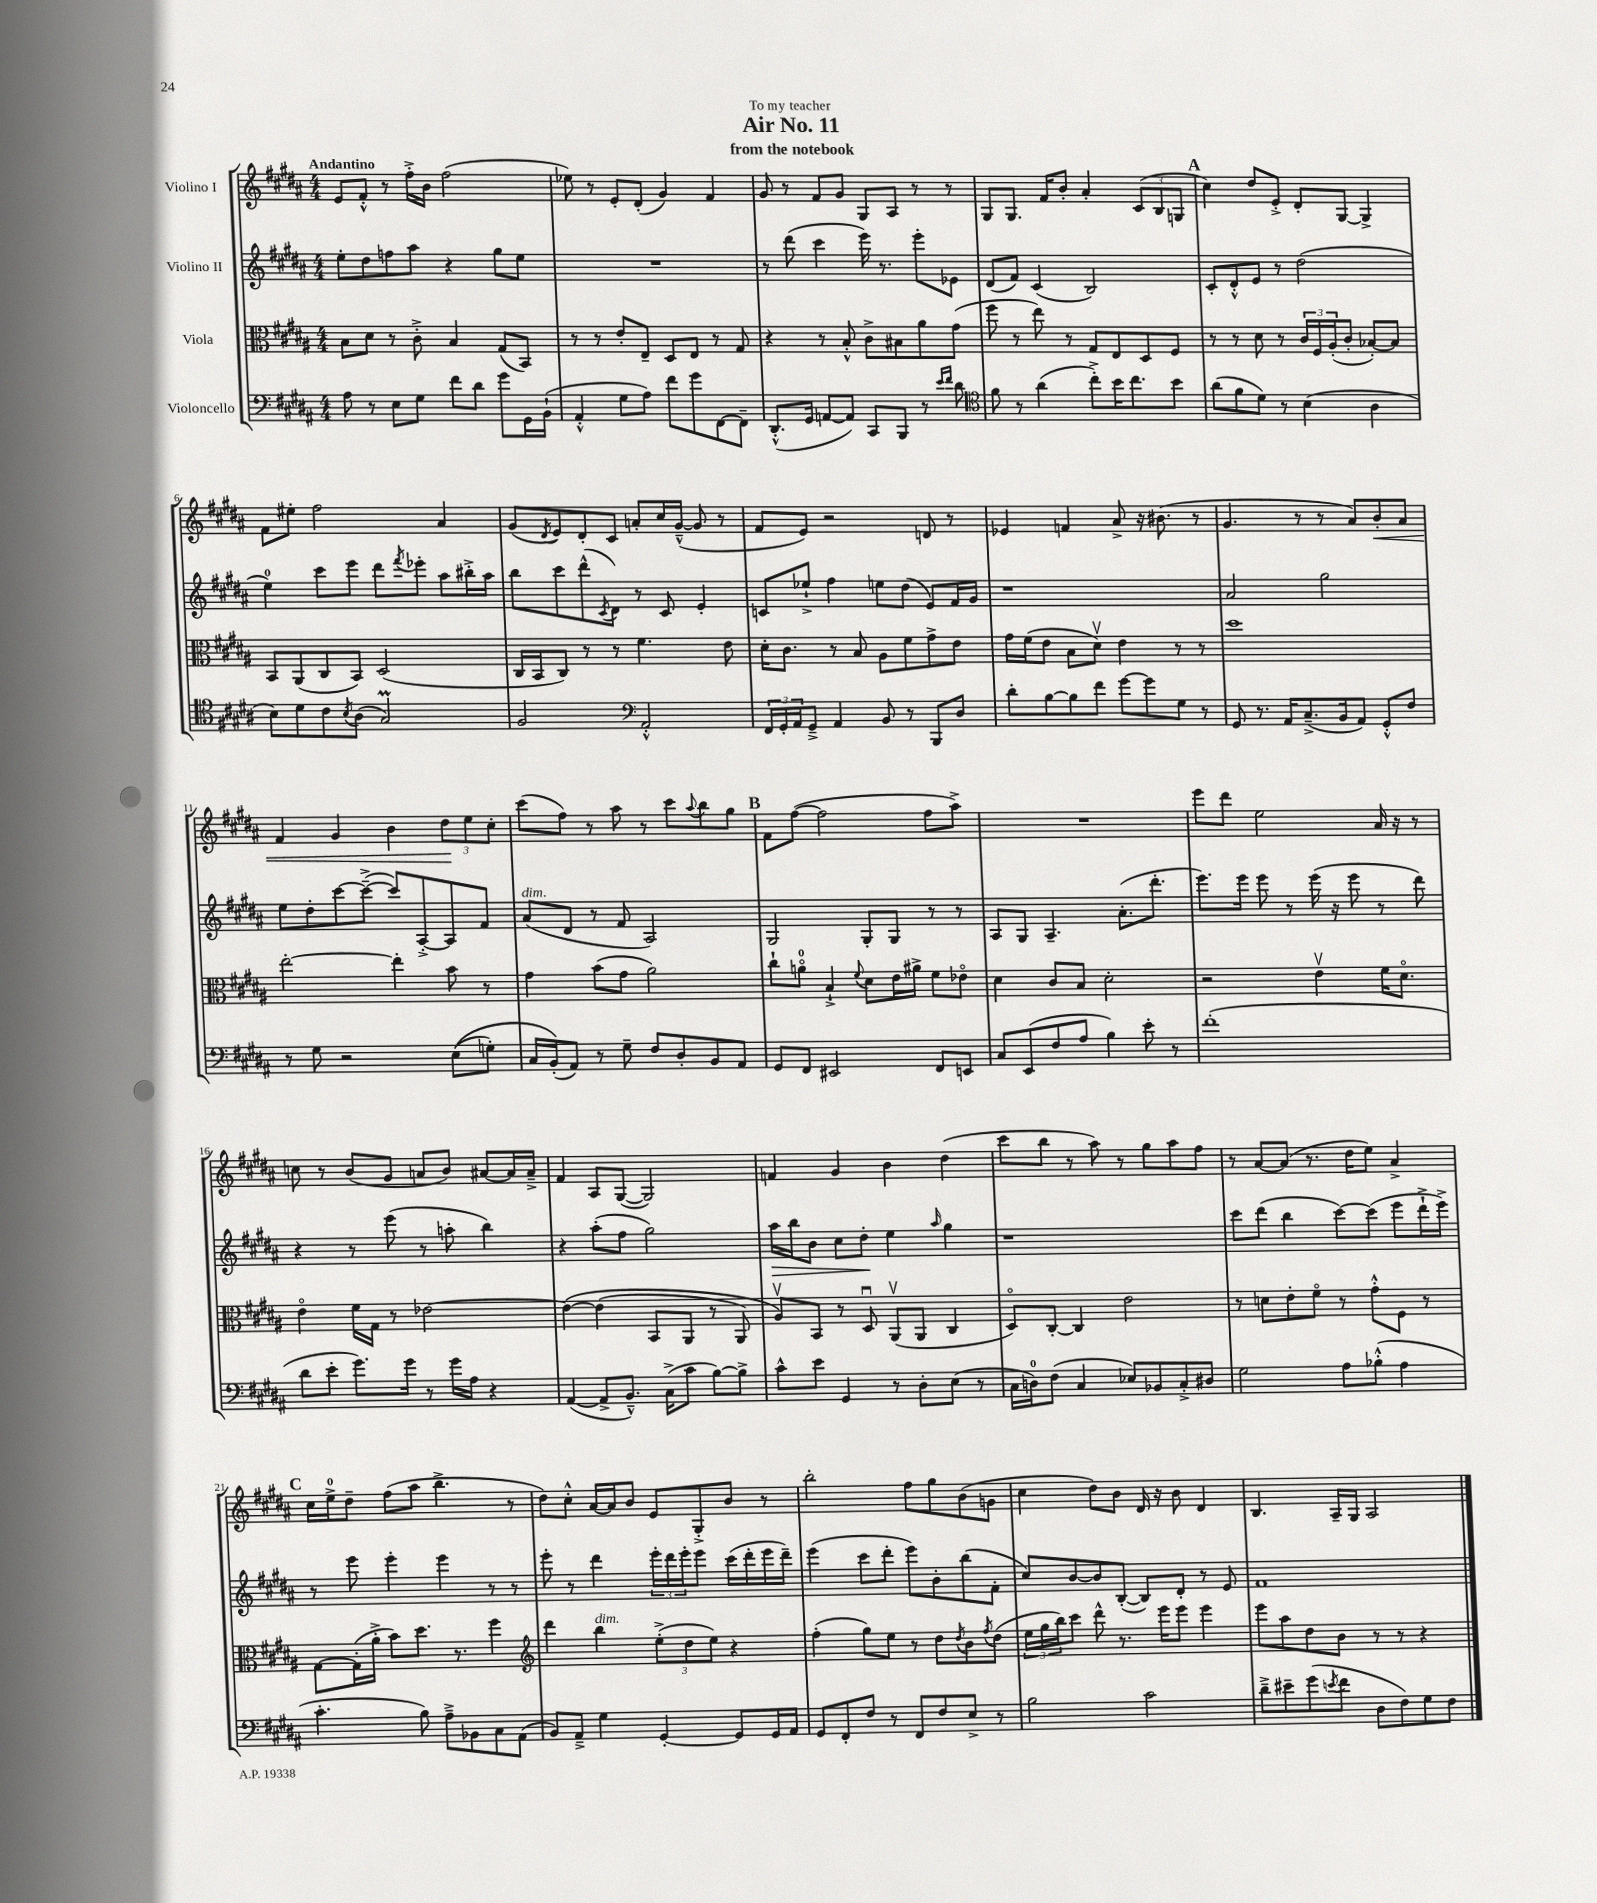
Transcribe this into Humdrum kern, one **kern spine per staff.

**kern	**kern	**kern	**kern
*staff4	*staff3	*staff2	*staff1
*clefF4	*clefC3	*clefG2	*clefG2
*k[f#c#g#d#a#]	*k[f#c#g#d#a#]	*k[f#c#g#d#a#]	*k[f#c#g#d#a#]
*M4/4	*M4/4	*M4/4	*M4/4
8A#	8B	8ee'	8e
8r	8d#	8dd#	8f#'^^
8E	8r	8ff	8r
8G#	8c#'^	8aa#	16ff#'^
.	.	.	16b
8f#	4B	4r	(2ff#
8d#	.	.	.
8g#	(8G#	8gg#	.
16GG#	8BB)	8ee	.
(16BB`	.	.	.
=	=	=	=
4AA#'^^	8r	1r	8ee-)
.	8r	.	8r
8G#	8e'	.	8e'
8A#)	8E~	.	(8d#'
8f#	8D#	.	4g#)
8g#	8E	.	.
[8FF#	8r	.	4f#
8FF#~]	8G#	.	.
=	=	=	=
(8.DD#'^^	4r	8r	8g#
.	.	(8ddd#	8r
16GG#	.	.	.
[8AA	8r	4ccc#	8f#
8AA])	8B'^^	.	8g#
8CC#	8c#^	16eee)	8G#
.	.	8.r	.
8BBB	8B#	.	8A#
8r	8a#	8eee'	8r
16qqe	.	.	.
16qqf#	.	.	.
8d#	(8g#	8e-	8r
=	=	=	=
*clefC4	*	*	*
8f#	8ff#	(8d#	8G#
8r	8r	8f#)	8.G#
(4a#	8ee)	(4c#	.
.	.	.	16f#
.	8r	.	8b'
8cc#'^)	8G#	2B)	4a#'
16b	8E	.	.
8.cc#	.	.	.
.	8D#	.	(12c#
.	.	.	12B
8b	8F#	.	.
.	.	.	12G
=	=	=	=
(8a#	8r	8c#'	4cc#)
8f#	8r	8d#'^^	.
8d#)	8d#	8e	8dd#
8r	8r	8r	8e'^
(4B	24c#	(2dd#	8d#'
.	24F#	.	.
.	(24A#'	.	.
.	8c#'	.	[8G#
4A#	[8B-')	.	4G#^]
.	8B-]	.	.
=	=	=	=
8B)	8BB	4ee)	8f#
8d#	(8AA#	.	8ee#'
8c#	8C#	8ccc#	2ff#
8qB	.	.	.
(8A#	8BB)	8eee	.
2G#)	(2D#	8ddd#	.
.	.	8qfff#	.
.	.	8eee-'	.
.	.	8aa#	4a#
.	.	16bb#'^	.
.	.	16aa#	.
=	=	=	=
2F#	16C#	8bb	(8g#
.	16BB	.	.
.	.	.	8qd#
.	8C#)	8ccc#	8e)
.	8r	(8ddd#^^	8d#'
.	.	8qc#	.
.	8r	8d#)	8c#
*clefF4	*	*	*
2AA#'^^	4.f#	8r	8a'
.	.	8c#	16cc#
.	.	.	([16g#~^^
.	.	4e'	8g#]
.	8e	.	8r
=	=	=	=
24FF#	16d#'	8c	8f#
24GG#'	.	.	.
.	8.c#	.	.
24AA#	.	.	.
8GG#~^	.	8ee-`^	8e)
4AA#	8r	4ff#	2r
.	8B	.	.
8BB	8A#	8ee	.
8r	8f#	(8dd#	.
8BBB	8g#^	8e)	8d
8D#	8e	16f#	8r
.	.	16g#	.
=	=	=	=
8d#'	16g#	1r	4e-
.	(16f#	.	.
[8B	8e	.	.
8B]	8B	.	4f
8f#	8d#v)	.	.
[8g#	4e	.	8a#^
8g#]	.	.	16r
.	.	.	(8.b#
8G#	8r	.	.
8r	8r	.	8r
=	=	=	=
8GG#	1dd#	2a#	4.g#
8.r	.	.	.
16AA#	.	.	.
(8.C#~^	.	.	8r
.	.	2gg#	8r
16BB	.	.	.
8AA#)	.	.	8a#)
8GG#'^^	.	.	8b'
8F#	.	.	8a#
=	=	=	=
8r	[2ee'	8ee	4f#
8G#	.	8dd#'	.
2r	.	[8ccc#	4g#
.	.	(8ccc#~^_	.
.	4ee']	8ccc#])	4b
.	.	[8A#'^	.
&((8E	8b	8A#]	12dd#
.	.	.	12ee
8G')	8r	8f#	.
.	.	.	12cc#'
=	=	=	=
16C#	4g#	(8a#	(8ccc#
(16BB'&)	.	.	.
8AA#)	.	8d#	8ff#)
8r	(8b	8r	8r
8G#~	8g#	8f#	8aa#
8F#	2a#)	2A#)	8r
8D#'	.	.	8ccc#
.	.	.	8qqaa#
8BB	.	.	8bb
8AA#	.	.	8gg#
=	=	=	=
8GG#	8cc#`	2G#	8f#
8FF#	8ao	.	([8ff#
2EE#	4B`^	.	2ff#]
.	8qqf#	.	.
.	8d#	8G#'	.
.	16e	8G#	.
.	16a#^	.	.
8FF#	8f#	8r	8ff#
8EE	8e-o	8r	8aa#^)
=	=	=	=
8C#	4d#	8A#	1r
(8EE	.	8G#	.
8F#	8c#	4.A#~	.
8A#	8B	.	.
4B)	2d#'	.	.
.	.	(8.a#'	.
8e'	.	.	.
.	.	8.ddd#'	.
8r	.	.	.
=	=	=	=
(1f#'	2r	8.eee)	8eee
.	.	.	8ddd#
.	.	16eee	.
.	.	8eee	2ee
.	.	8r	.
.	4ev	(16eee	.
.	.	16r	.
.	.	8eee	.
.	16f#	8r	16a#
.	8.d#o	.	16r
.	.	8ddd#)	8r
=	=	=	=
8d#	4eo	4r	8cc
8e'	.	.	8r
8.g#)	16f#	8r	(8b
.	16G#	.	.
.	8r	(8eee	8g#
16g#	.	.	.
8r	[2e-	8r	8a
16g#	.	8aa'	8b)
16A#	.	.	.
4r	.	4bb)	[8a#
.	.	.	16a#]
.	.	.	16a#~^
=	=	=	=
([4AA#	&(4e-_	4r	4f#
8AA#^]	(4e-]	(8aa#'	8A#
8.BB~^^)	.	8ff#	([8G#
.	8BB	2gg#)	2G#])
(16C#^	.	.	.
8c#	8AA#	.	.
[8B)	8r	.	.
8B^]	8AA#)	.	.
=	=	=	=
8c#^^	8A#v&)	16aa#	4f
.	.	16bb	.
8e	8BB	8b	.
4GG#	8r	8cc#	4g#
.	8D#u	8dd#'	.
8r	(8AA#v	4ee	4b
8D#'	8AA#	.	.
.	.	16qqaa#	.
(8E	4C#	4gg#	(4dd#
8r	.	.	.
=	=	=	=
16C#	8D#o)	1r	8ccc#
16D)	.	.	.
(8F#	[8C#'	.	8bb
4C#	4C#]	.	8r
.	.	.	8aa#)
8E-)	2e	.	8r
8BB-	.	.	8gg#
8C#'^	.	.	8aa#
8D#	.	.	8ff#
=	=	=	=
2G#	8r	8ccc#	8r
.	8d	(8ddd#	[8a#
.	8e'	4bb	(8a#]
.	8f#o	.	8.r
8A#	8r	[8ccc#)	.
.	.	.	16dd#
(8B-'^^	8g#'^^	(8ccc#]	8ee)
4A#	8F#	8eee	4a#^
.	8r	16ddd#`^	.
.	.	16eee^)	.
=	=	=	=
4.c#'	[8G#	8r	16cc#
.	.	.	16ee^
.	(16G#']	8eee	8dd#~
.	16a#'^	.	.
.	8b)	4eee'	(8ff#
8B)	8.dd#	.	8aa#
8A#~^	.	4eee	4.bb^
.	8.r	.	.
8BB-	.	.	.
8C#	4ff#	8r	.
(8AA#	.	8r	8r
=	=	=	=
*	*clefG2	*	*
8BB)	4ddd#	8eee'	8dd#)
8AA#~^	.	8r	8cc#'^^
4G#	4bb	4ddd#	[16a#
.	.	.	16a#]
.	.	.	8b
[4GG#'	(12ee'^	24eee'	8e
.	.	24ddd#	.
.	12dd#	24eee'	.
.	.	8eee	8G#'^
.	12ee)	.	.
8GG#]	4r	(16ccc#	8b
.	.	16ddd#'	.
16GG#	.	16eee	8r
16AA#	.	16ddd#~)	.
=	=	=	=
8GG#	(4ff#'	(4eee	2bb'
8FF#'	.	.	.
8F#	8gg#)	8ccc#	.
8r	8ee	8ddd#'	.
8FF#	8r	8eee)	8ff#
8F#	8dd#	8b'	8gg#
.	8qdd#	.	.
8E^	8b	(8bb	(8b
.	8qff#	.	.
8r	(8dd#	8f#'	8g
=	=	=	=
2B	24ee	8cc#)	4cc#
.	24gg#	.	.
.	24bb)	.	.
.	8ccc#	[8b	.
.	8ddd#^^	8b]	8dd#)
.	8.r	([8B'	8b
2c#	.	8B])	16d#
.	16eee	.	16r
.	8eee	8d#'	8b
.	4eee	8r	4d#
.	.	8e	.
=	=	=	=
8d#~^	8eee	1f#	4.B
8e#~	8aa#	.	.
(8g#	8dd#	.	.
8qe	.	.	.
8f#	8b	.	16A#~
.	.	.	16G#
8D#	8r	.	2A#
8F#)	8r	.	.
8G#	4r	.	.
8F#	.	.	.
==	==	==	==
*-	*-	*-	*-
